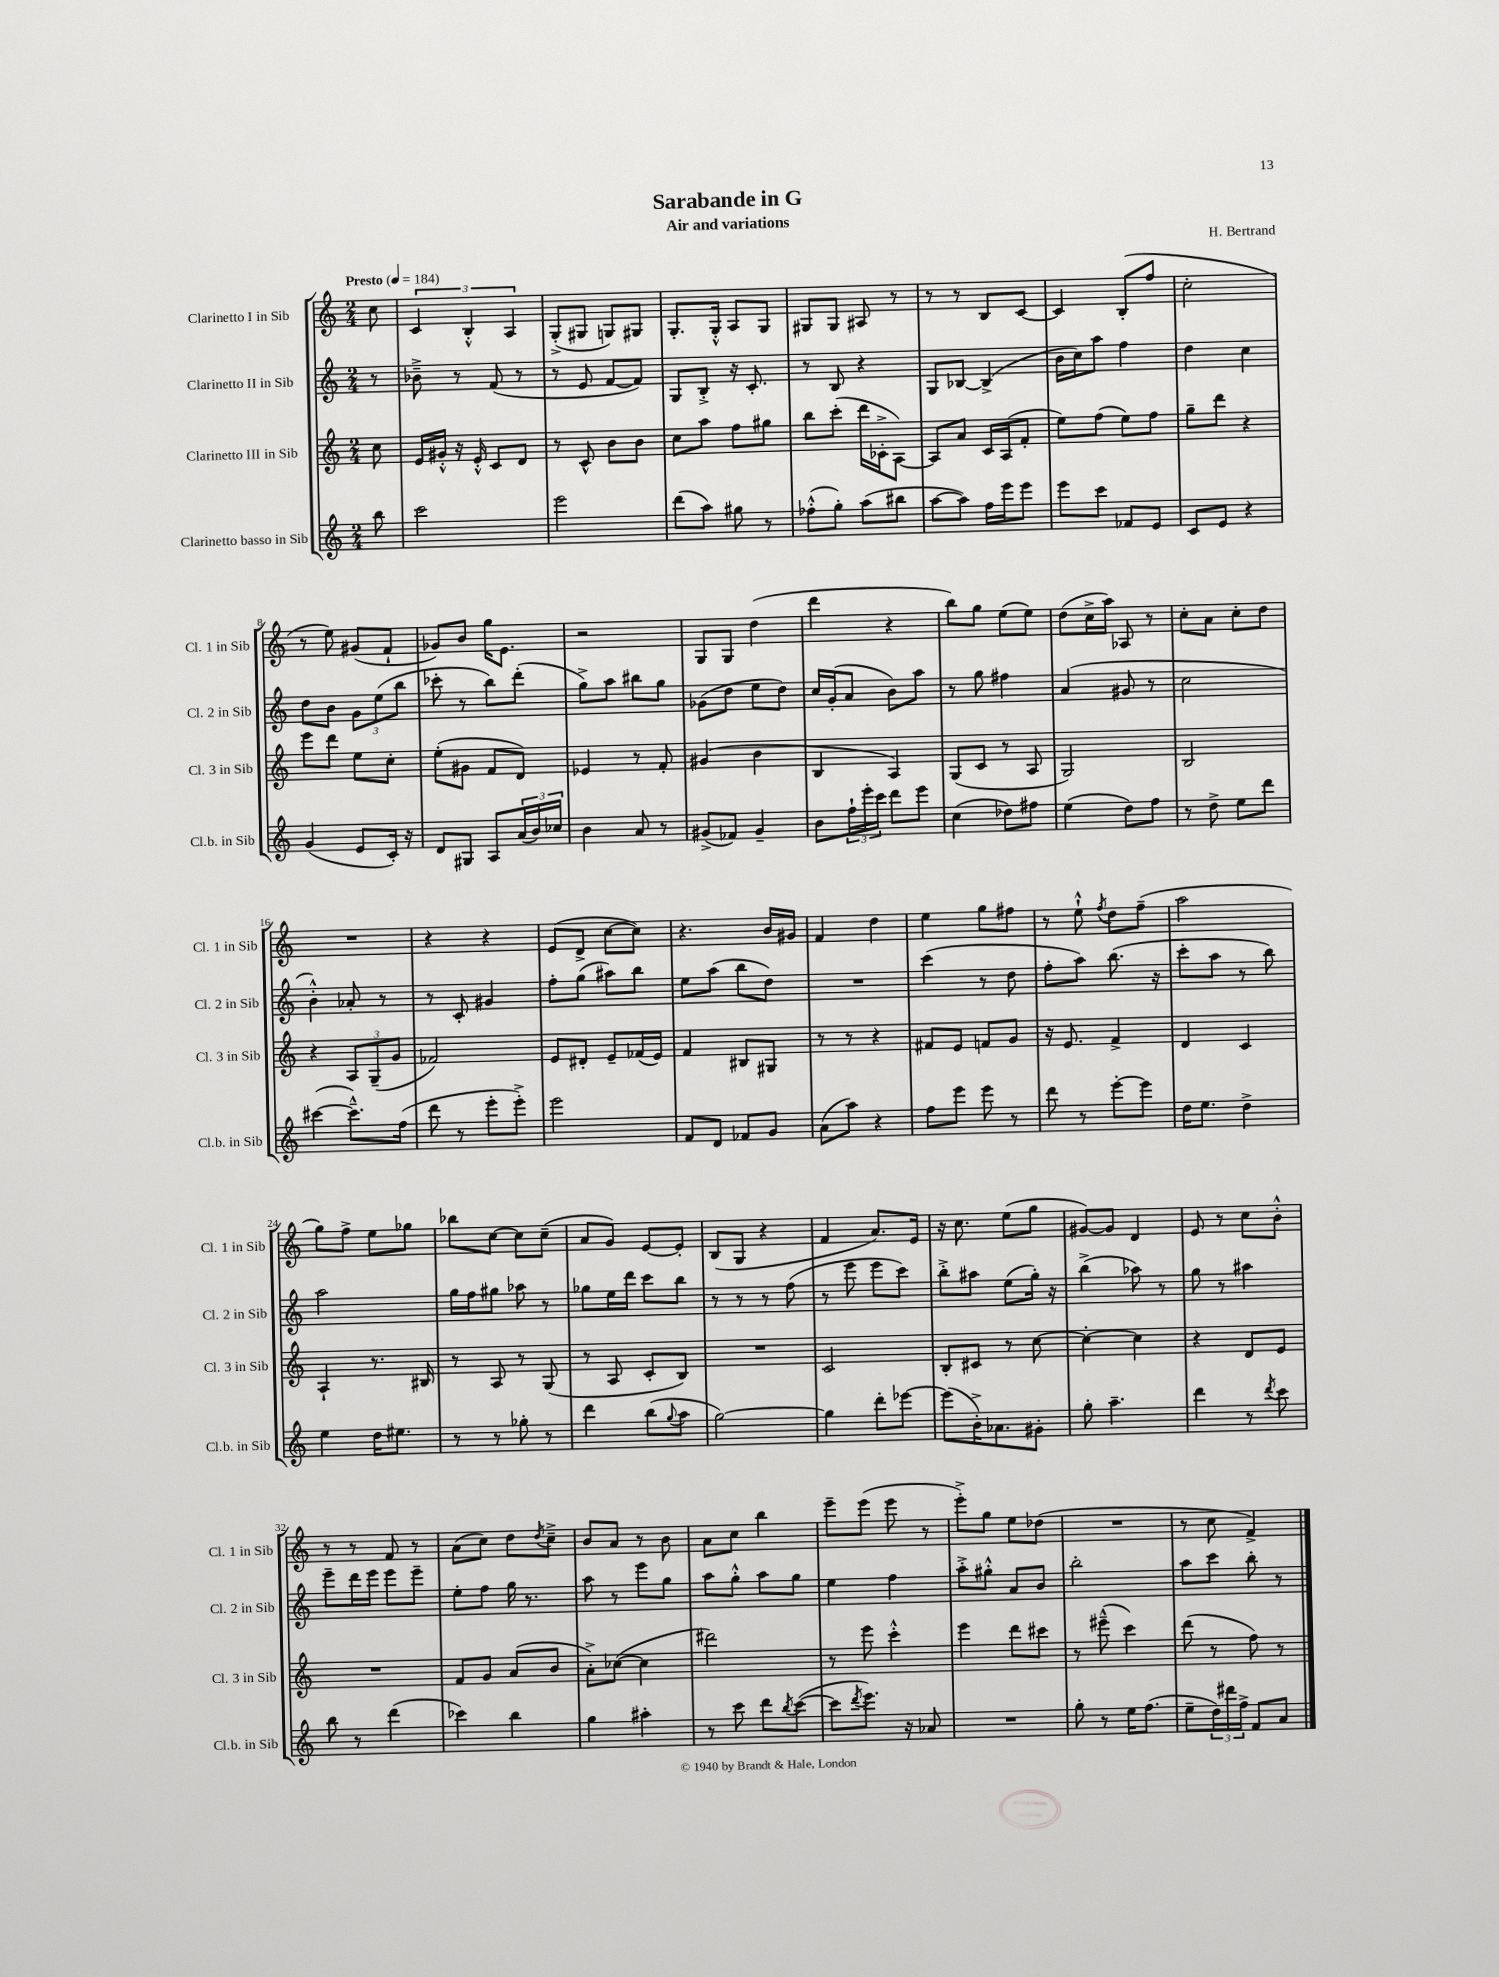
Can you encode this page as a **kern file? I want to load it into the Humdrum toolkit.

**kern	**kern	**kern	**kern
*part4	*part3	*part2	*part1
*staff4	*staff3	*staff2	*staff1
*I"Clarinetto basso in Sib	*I"Clarinetto III in Sib	*I"Clarinetto II in Sib	*I"Clarinetto I in Sib
*I'Cl.b. in Sib	*I'Cl. 3 in Sib	*I'Cl. 2 in Sib	*I'Cl. 1 in Sib
*clefG2	*clefG2	*clefG2	*clefG2
*k[]	*k[]	*k[]	*k[]
*M2/4	*M2/4	*M2/4	*M2/4
*MM184	*MM184	*MM184	*MM184
=	=	=	=
!	!	!	!LO:TX:a:B:t=Presto
8bb\	8cc\	8r	8cc\
=1	=1	=1	=1
2ccc\	16e/LL	8b-X~^\	6c/
.	16g#X'^^/JJ	.	.
.	16r	8r	.
.	.	.	6B'^^/
.	16e'^^/	.	.
.	8c/L	(8f/	.
.	.	.	6A/
.	8d/J	8r	.
=2	=2	=2	=2
2eee\	8r	8r	(8G'^/L
.	8c^^/	8e/	8G#X/J
.	8b\L	[8f/L	8Gn/L)
.	8b\J	8f/J])	8G#X/J
=3	=3	=3	=3
(8ddd\L	8cc\L	8G/L	8.G'/L
8aa\J)	8aa\J	8B'^/J	.
.	.	.	16G'^^/Jk
8gg#X\	8ff\L	16r	8A/L
.	.	8.c'/	.
8r	8gg#X\J	.	8G/J
=4	=4	=4	=4
(8ff-X'^^\L	8bb\L	8r	8G#X/L
8gg'\J)	(8ccc'\J	8B/	8G#/J
(8aa\L	16ddd\LL	4r	8A#X/
.	16c-X'^\J	.	.
8bb#X\J	[8A\J)	.	8r
=5	=5	=5	=5
[8aa\L	8A/L]	8G/L	8r
8aa\J])	8a/J	[8B-X/J	8r
16ff\LL	16c/LL	(4B-^/]	8B/L
16eee\J	(16A/J	.	.
8eee\J	8f'/J	.	[8c/J
=6	=6	=6	=6
8eee\L	8ee\L)	16b\LL	4c/]
.	.	16cc\J)	.
8ccc\J	(8ff\J	8aa\J	.
8f-X/L	8ee\L)	4ff\	(8B'/L
8e/J	8ff\J	.	8ff/J
=7	=7	=7	=7
8c/L	8gg~\L	4dd\	2cc'\
8e/J	8ddd\J	.	.
4r	4r	4cc\	.
!!LO:LB:g=z
=8	=8	=8	=8
(4g/	8eee\L	8dd\L	8r
.	8ddd\J	8b\J	8ee\)
8e/L	8ee\L	12g\L	(8g#X/L
.	.	(12ee\	.
16c'/Jk)	8cc'\J	.	8f`/J
.	.	12bb\J	.
16r	.	.	.
=9	=9	=9	=9
8d/L	(8ee'\L	8ccc-X'\	8g-X/L)
8G#X/J	8g#X\J	8r	8b/J
8A/L	8f/L	8bb\L)	16gg\KL
.	.	.	8.e\J
(24a/L	8d/J)	(8ddd'\J	.
24b/)	.	.	.
24cc-X/JJ	.	.	.
=10	=10	=10	=10
4b\	4e-X/	8gg^\L)	2r
.	.	8aa\J	.
8a/	8r	8bb#X\L	.
8r	8f'/	8gg\J	.
=11	=11	=11	=11
(8g#X^/L	(4g#X/	(8g-X\L	8G/L
8f-X/J)	.	8dd\J	8G/J
4g#~/	4b\	8ee\L	(4dd\
.	.	8dd\J)	.
=12	=12	=12	=12
8b\L	4B/	16cc/LL	4ddd\
.	.	(16g'/J	.
24ff`\L	.	8a/J	.
24eee'\	.	.	.
24ccc\JJ	.	.	.
8ddd\L	4A/)	8b\L)	4r
8eee\J	.	8aa\J	.
=13	=13	=13	=13
(4cc\	(8G/L	8r	8bb\L)
.	8c/J	8gg\	8gg\J
8dd-X\L)	8r	4ff#X\	(8ee\L
8ff#X\J	8A/	.	8ee\J)
=14	=14	=14	=14
(4ee\	2G/)	(4a/	(8dd\L
.	.	.	16cc^\L
.	.	.	16aa\JJ)
8dd\L)	.	8g#X/	8A-X/
8ff\J	.	8r	8r
=15	=15	=15	=15
8r	2B/	2cc\	8cc'\L
8dd^\	.	.	8a\J
8ee\L	.	.	8cc'\L
8ddd\J	.	.	8dd\J
!!LO:LB:g=z
=16	=16	=16	=16
([4ccc#X\	4r	4b'^^\)	2r
8.ccc#~^^\L])	12A/L	8a-X'/	.
.	(12G~/	.	.
.	.	8r	.
.	12g/J	.	.
(16ff\Jk	.	.	.
=17	=17	=17	=17
8ddd\	2f-X/)	8r	4r
8r	.	8c'/	.
8eee'\L	.	4g#X/	4r
8eee'^\J)	.	.	.
=18	=18	=18	=18
2eee\	8e/L	8ff'\L	(8e/L
.	8d#X'/J	(8gg\J	8d^/J
.	8e~/L	8aa#X\L)	[8cc\L
.	(16f-X/L	8bb\J	8cc\J])
.	16e/JJ)	.	.
=19	=19	=19	=19
8f/L	4f/	8ee\L	4.r
8d/J	.	(8aa\J	.
8f-X/L	8B#X/L	8bb\L	.
8g/J	8G#X/J	8dd\J)	16b/LL
.	.	.	16g#X/JJ
=20	=20	=20	=20
(8a\L	8r	2r	4f/
8aa\J)	8r	.	.
4r	4r	.	4dd\
=21	=21	=21	=21
8ff\L	8f#X/L	(4ccc\	4ee\
8eee\J	8e/J	.	.
8eee\	8fn/L	8r	8gg\L
8r	8g/J	8dd\	8ff#X\J
=22	=22	=22	=22
8ddd\	16r	8ff'\L	8r
.	8.e/	.	.
8r	.	8aa\J)	8ee`^^\
.	.	.	8qff/
[8eee'\L	4f^/	(8.bb\	8dd\L
8eee\J]	.	.	(8ff~\J
.	.	16r	.
=23	=23	=23	=23
16dd\KL	4d/	8ccc'\L	2aa\
8.ee\J	.	.	.
.	.	8aa\J	.
4dd^\	4c/	8r	.
.	.	8bb\)	.
!!LO:LB:g=z
=24	=24	=24	=24
4ee\	4A`/	2aa\	8gg\L)
.	.	.	8ff^\J
16dd\KL	8.r	.	8ee\L
8.ee#X\J	.	.	.
.	.	.	8gg-X\J
.	16B#X/	.	.
=25	=25	=25	=25
8r	8r	16gg\LL	8bb-X\L
.	.	16ff\J	.
8r	8A/	8gg#X\J	[8cc\J
8gg-X'\	8r	8aa-X\	8cc\L]
8r	(8G/	8r	(8cc~\J
=26	=26	=26	=26
4ddd\	8r	8gg-X\L	8a/L
.	8A/	16ee\L	8g/J)
.	.	16ddd\JJ	.
(8bb\L	8c'/L	8ccc\L	[8e/L
8qqgg/	.	.	.
8aa\J	8B/J)	8bb\J	8e'/J]
=27	=27	=27	=27
[2gg\)	2r	8r	(8B/L
.	.	8r	8G/J
.	.	8r	4r
.	.	(8ff\	.
=28	=28	=28	=28
4gg\]	2c/	8r	4f/
.	.	8eee\	.
8ddd'\L	.	8eee\L	8.a/L)
[8eee-X\J	.	8ccc\J)	.
.	.	.	16e/Jk
=29	=29	=29	=29
(8eee-\L]	8B'/L	8bb'^\L	16r
.	.	.	8.cc\
16b'^\K)	8c#X/J	8aa#X\J	.
8.a-X\	.	.	.
.	8r	(8ee\L	(8ee\L
8g#X'\J	[8cc\	16gg'\Jk)	8gg\J
.	.	16r	.
=30	=30	=30	=30
8gg'\	4cc'\_	(4bb^\	[8g#X/L)
4.aa~\	.	.	8g#/J]
.	4cc\]	8aa-X\)	4d/
.	.	8r	.
=31	=31	=31	=31
4ddd\	4r	8gg\	8e/
.	.	8r	8r
8r	8d/L	4aa#X\	8cc\L
8qddd/	.	.	.
8ccc\	8e/J	.	8b'^^\J
!!LO:LB:g=z
=32	=32	=32	=32
8bb\	2r	8eee~\L	8r
8r	.	16ddd\L	8r
.	.	16eee\JJ	.
(4ddd\	.	8eee\L	8f/
.	.	8eee~\J	8r
=33	=33	=33	=33
4ccc-X\)	8f/L	8ee'\L	(8a\L
.	8g/J	8ff\J	8cc\J)
4bb\	(8a/L	16gg\	8dd\L
.	.	8.r	.
.	.	.	8qdd/
.	8b/J	.	8cc~^\J
=34	=34	=34	=34
4gg\	8a'^\L)	8aa\	8b/L
.	([8cc-X\J	8r	8a/J
4aa#X'\	4cc-\]	8eee\L	8r
.	.	8gg\J	8b\
=35	=35	=35	=35
8r	2ddd#X\)	8aa\L	8a\L
8ccc\	.	8gg'^^\J	8cc\J
8ddd\L	.	8aa\L	4bb\
8qbb/	.	.	.
([8ccc\J	.	8gg\J	.
=36	=36	=36	=36
8ccc\L]	8r	4ee\	8eee~\L
8qddd/	.	.	.
8.eee\J)	8eee\	.	(8eee\J
.	4ccc'^^\	4ff\	8eee\
16r	.	.	.
8a-X/	.	.	8r
=37	=37	=37	=37
2r	4eee\	8aa'^\L	8eee'^\L)
.	.	8gg#X'^^\J	8gg\J
.	8ddd\L	8a/L	8ee\L
.	8ccc#X\J	8b/J	(8dd-X\J
=38	=38	=38	=38
8gg'\	8r	2bb'\	2r
8r	(8eee#X~^^\	.	.
16ee\KL	4ccc\)	.	.
(8.ff\J	.	.	.
=39	=39	=39	=39
8ee~\L	(8ddd\	8aa\L	8r
24dd\L)	8r	8ccc\J	8cc\
24ddd#X\	.	.	.
24ff^\JJ	.	.	.
8f/L	8ff\)	8bb'\	4f^/)
8a/J	8r	8r	.
==	==	==	==
*-	*-	*-	*-
